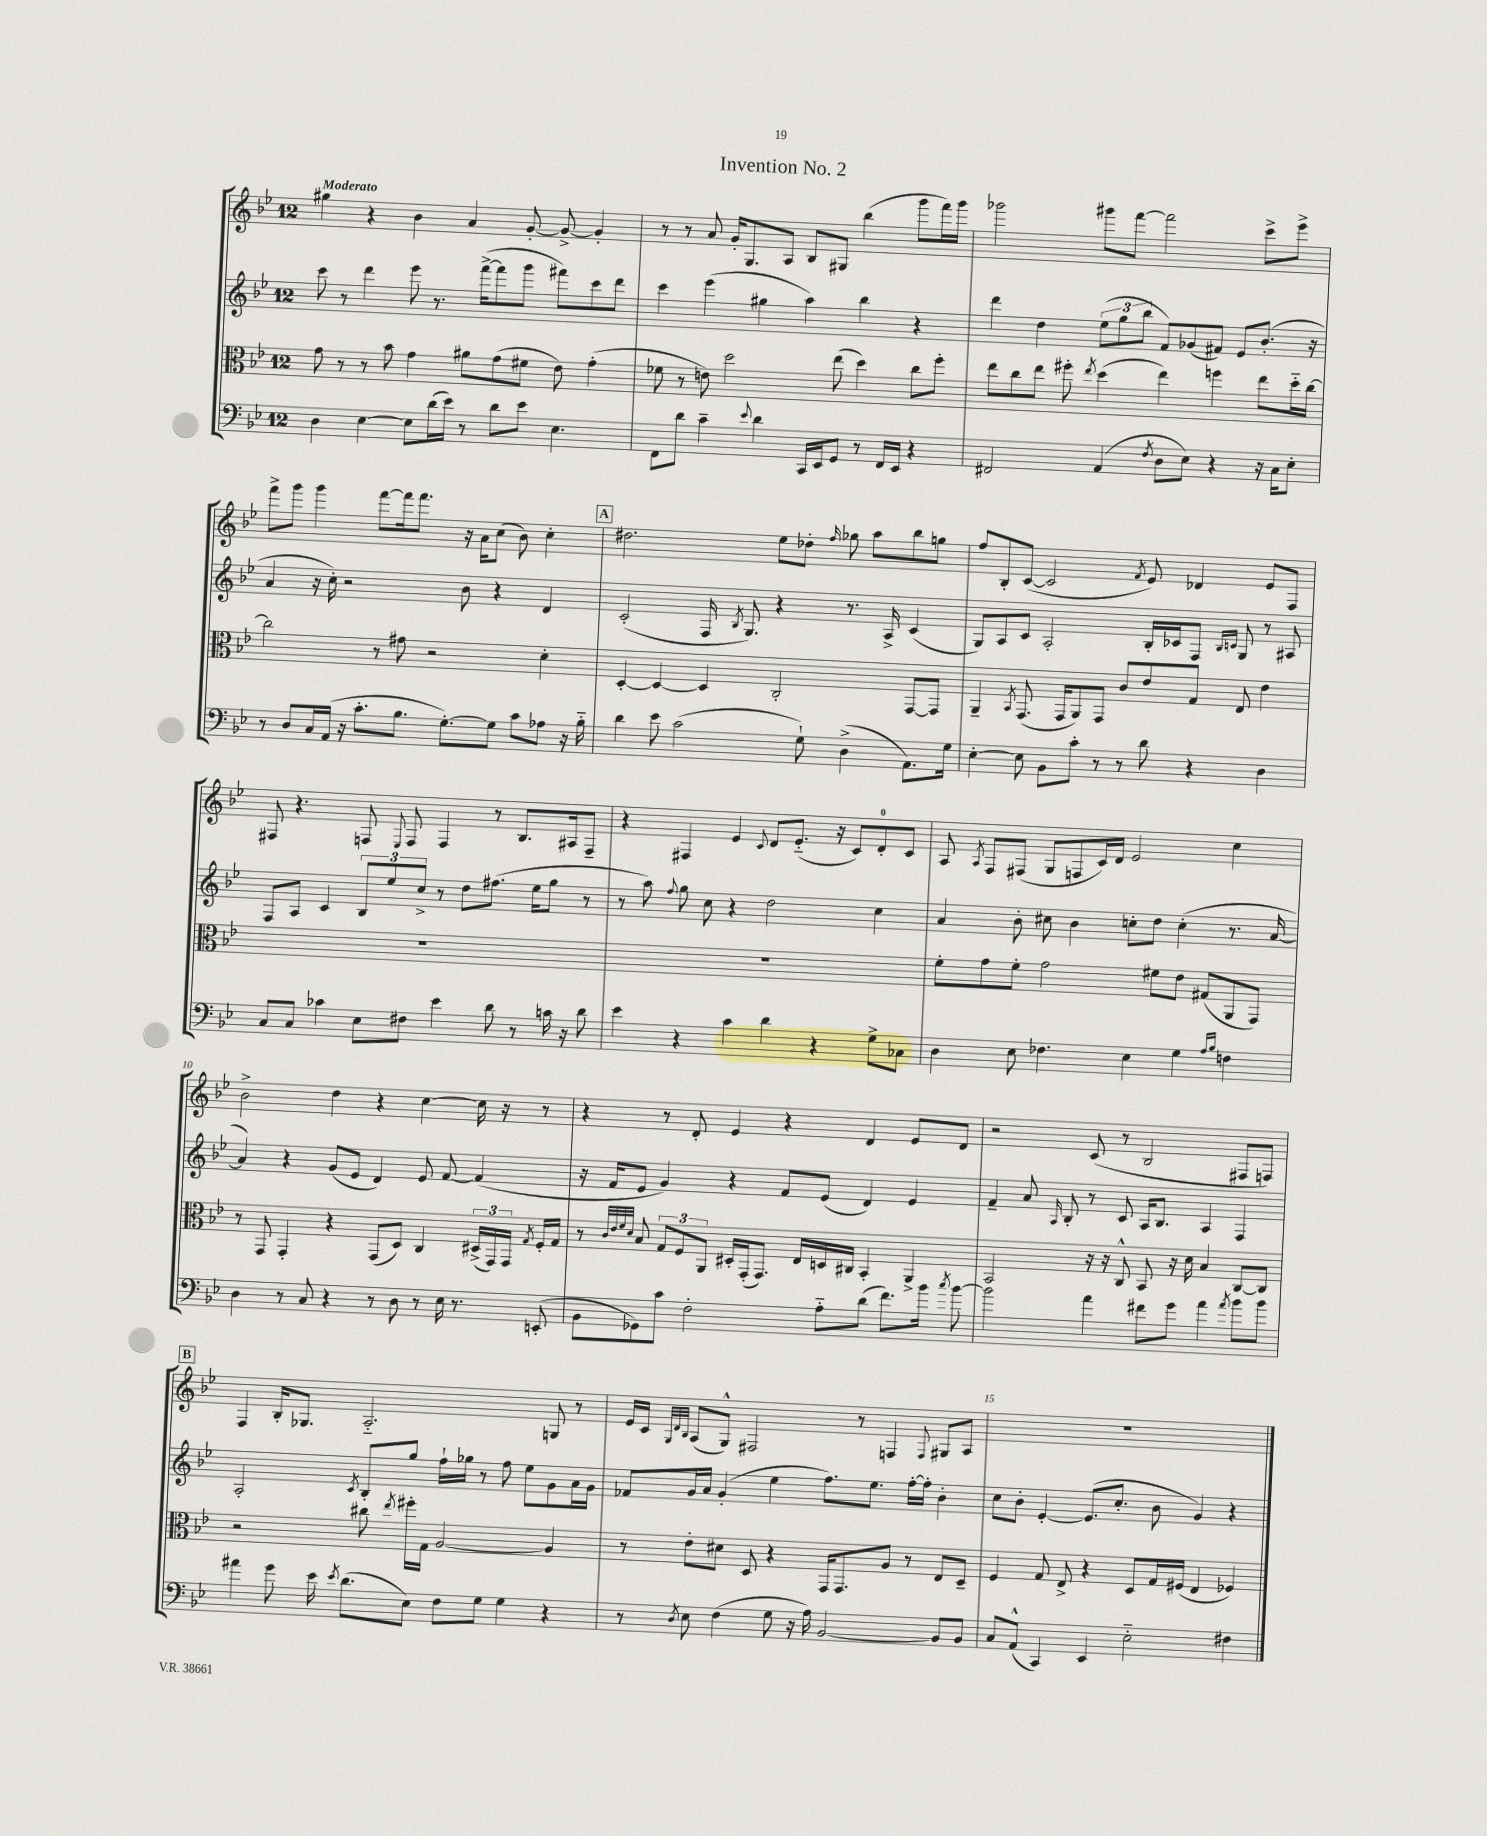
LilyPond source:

\header { title = "Invention No. 2" }
<<
\new StaffGroup <<
\new Staff = "s0" {
    \clef treble \key bes \major \once \override Staff.TimeSignature.style = #'single-digit \time 12/8 \tempo "Moderato"
    \autoBeamOff gis''4 r4 bes'4 a'4 g'8~-. g'8~-> g'4-. |
    r8 r8 a'8 g'16[-. g8. a8] bes8[ gis8] bes''4( g'''8[ f'''16) g'''16] |
    ges'''2 gis'''8[ f'''8]~ f'''2 c'''8[-> ees'''8]-> |
    f'''8[-> g'''8] g'''4 f'''8[~ f'''16 f'''8.] r16 a'16[ c''8]( bes'8) c''4-. |
    \mark \markup { \box "A" } dis''2. ees''8[ des''8]-. \grace { f''16 } ges''8 a''8[ bes''8 g''8] |
    f''8[ bes8-. c'8]~( c'2 \acciaccatura { f'8 } ees'8) des'4 ees'8[ f8] |
    fis8 r4. f8 \appoggiatura { ees8 } f8 f4 r8 bes8.[ ais16 f8]-- |
    r4 fis4 ees'4 \appoggiatura { c'8 } d'8[ ees'8.]-_( r16 c'8[) d'8-0-. c'8] |
    a8 \acciaccatura { a8 } f8[ fis8]( g8[ f8 c'16) d'16] ees'2 c''4 |
    bes'2-> d''4 r4 c''4~ c''16 r16 r8 |
    r4 r8 d'8-. ees'4 r4 d'4 ees'8[ d'8] |
    r2 c'8( r8 bes2 fis8[ f8]) |
    \mark \markup { \box "B" } f4 bes16[-. ges8.] a2.-_ g8 r8 |
    ees'16[ c'16] \grace { g32[ d'32 bes32] } a8[( g8]-^) fis2 r8 f4 \appoggiatura { f8 } gis8[ a8] |
    R1. \bar "|." |
}
\new Staff = "s1" {
    \clef treble \key bes \major \once \override Staff.TimeSignature.style = #'single-digit \time 12/8
    \autoBeamOff c'''8 r8 d'''4 ees'''8 r8. f'''16[~->( f'''8 g'''8] fis'''8[) c'''8 d'''8] |
    c'''4 ees'''4( gis''4 a''4) bes''4 r4 |
    d'''4 d''4 \tuplet 3/2 { ees''8[( g''8 bes''8] } f'8[) ges'8( fis'8]) ees'8[ bes'8.]-.( r16 |
    a'4 r16 c''16-.) r2 bes'8 r4 d'4 |
    \mark \markup { \box "A" } c'2-.( f16 \acciaccatura { bes8 } g8.) r4 r8. a16-> c'4( |
    g8[) a8 c'8] a2-. bes16[-. ces'16 f8] \grace { bes16[ c'16] } g8 r8 ais8 |
    f8[ a8] c'4 \tuplet 3/2 { bes8[ ees''8 c''8]-> } r8 d''8[ fis''8.]( ees''16[ g''8] r8 |
    r8 a''8) \appoggiatura { f''8 } g''8 c''8 r4 d''2 c''4 |
    a'4 bes'8-. cis''8 bes'4 c''8[-. d''8] c''4-.( r8. a'16~ |
    a'4) r4 g'8[( ees'8] d'4) ees'8 f'8~ f'4( |
    r16 f'16[ ees'8] g'4) r4 f'8[ ees'8]( d'4) ees'4 |
    f'4-- a'8 \grace { a16 } bes8-. r8 c'8 a16[ bes8.] a4 f4 |
    \mark \markup { \box "B" } a2-. \acciaccatura { c'8 } bes8[-. g''8] f''16[-! ges''16] r8 f''8 ees''8[ g'8 a'16 g'16] |
    fes'8[ g'16 a'16] g'4-.( ees''4 f''8.[) ees''8.] f''16[~-. f''16]-. bes'4-. |
    c''8[ bes'8]-. ees'4~-. ees'8.[( c''8.]-. bes'8 g'4) r4 \bar "|." |
}
\new Staff = "s2" {
    \clef alto \key bes \major \once \override Staff.TimeSignature.style = #'single-digit \time 12/8
    \autoBeamOff g'8 r8 r8 bes'8 g'4 ais'8[ g'8( fis'8] ees'8) g'4-.( |
    fes'8 r8 e'8) d''2 ees''8( d''4) c''8[ f''8]-. |
    ees''8[ c''8 ees''8] fis''8-. \acciaccatura { ees''8 } d''4( ees''4) f''4 ees''8[ d''16-_ c''16]~ |
    c''2 r8 gis'8 r2 d'4-. |
    \mark \markup { \box "A" } d4~-. d4~ d4 c2-. g,8[~ g,8] |
    a,4-- \acciaccatura { bes,8 } g,8.( g,16[ a,8) g,8] c'8[ ees'8 g8] ees8 ees'4 |
    R1. |
    R1. |
    f'8[-. g'8 f'8]-. g'2 fis'8[ ees'8] gis8[( a,8 g,8]) |
    r8 g,8 g,4-. r4 g,8[( d8]) c4 \tuplet 3/2 { dis16[->( g,16) g,16] } \acciaccatura { g8 } f16[-. g16] |
    r8 \grace { c'32[ ees'32 f'32 d'32] } bes8 \tuplet 3/2 { g8[ f8 a,8] } dis16[-. g,16-.( g,8.]) ees16[ d16 cis16] bes,4-. a,4-> |
    bes,2 r16 r16 c8-^ bes,8 r16 d'16 bes4 c8[~ c8] |
    \mark \markup { \box "B" } r2 cis''8 \acciaccatura { ees''8 } fis''16[-. g16] a2~ a4 |
    r8 ees'8[-. dis'8] d8 r4 g,16[ g,8. a8] r8 ees8[ d8]-- |
    f4 g8 ees8-> r4 d8[ g16 fis16]( ees4 fes4) \bar "|." |
}
\new Staff = "s3" {
    \clef bass \key bes \major \once \override Staff.TimeSignature.style = #'single-digit \time 12/8
    \autoBeamOff d4 ees4~ ees8[ d'16( ees'16]) r8 d'8[ ees'8] ees4. |
    f,8[ d'8] c'4-- \appoggiatura { ees'8 } d'4 c,16[ ees,16 g,8] r8 f,16[ ees,16] r4 |
    fis,2 a,4( \acciaccatura { f8 } d8[ ees8]) r4 r16 c16[ ees8]-. |
    r8 d8[ c16 a,16]( r16 c'8.[-. bes8.] g8.[~-.) g8] c'8[ aes8] r16 bes16-_ |
    \mark \markup { \box "A" } d'4 ees'8 c'2( g8-!) d4->( a,8.[) g16] |
    ees4~-. ees8 bes,8[ c'8]-. r8 r8 d'8 r4 d4 |
    c8[ c8] ces'4 ees8[ fis8] ees'4 d'8 r8 c'16 r16 d'8 |
    ees'4 r4 c'4 d'4 r4 g8[-> ces8] |
    d4 ees8 fes4. ees4 g4 \grace { a16[ bes16] } f4 |
    d4 r8 c8 r4 r8 d8 r8 ees16 r8. e,8-.( |
    bes,8[ ges,8) c'8] f2-. a8[-_ d'8]( f'8.[) bes'16] \acciaccatura { c''8 } bes'8~ |
    bes'2 a'4 fis'8[ g'8] a'4 \acciaccatura { a'8 } bes'8[ bes'8] |
    \mark \markup { \box "B" } ais'4 g'8 ees'16 \acciaccatura { ees'8 } d'8.[( ees8]) f8[ g8] g4 r4 |
    r8 \acciaccatura { d8 } ees8 f4( g8 r16 a16) bes,2~ bes,8[ bes,8] |
    c8[ a,8]-^( c,4) ees,4 ees2-_ fis4 \bar "|." |
}
>>
>>
\layout { \context { \Score \override BarNumber.break-visibility = ##(#f #t #t) barNumberVisibility = #(every-nth-bar-number-visible 5) } }
